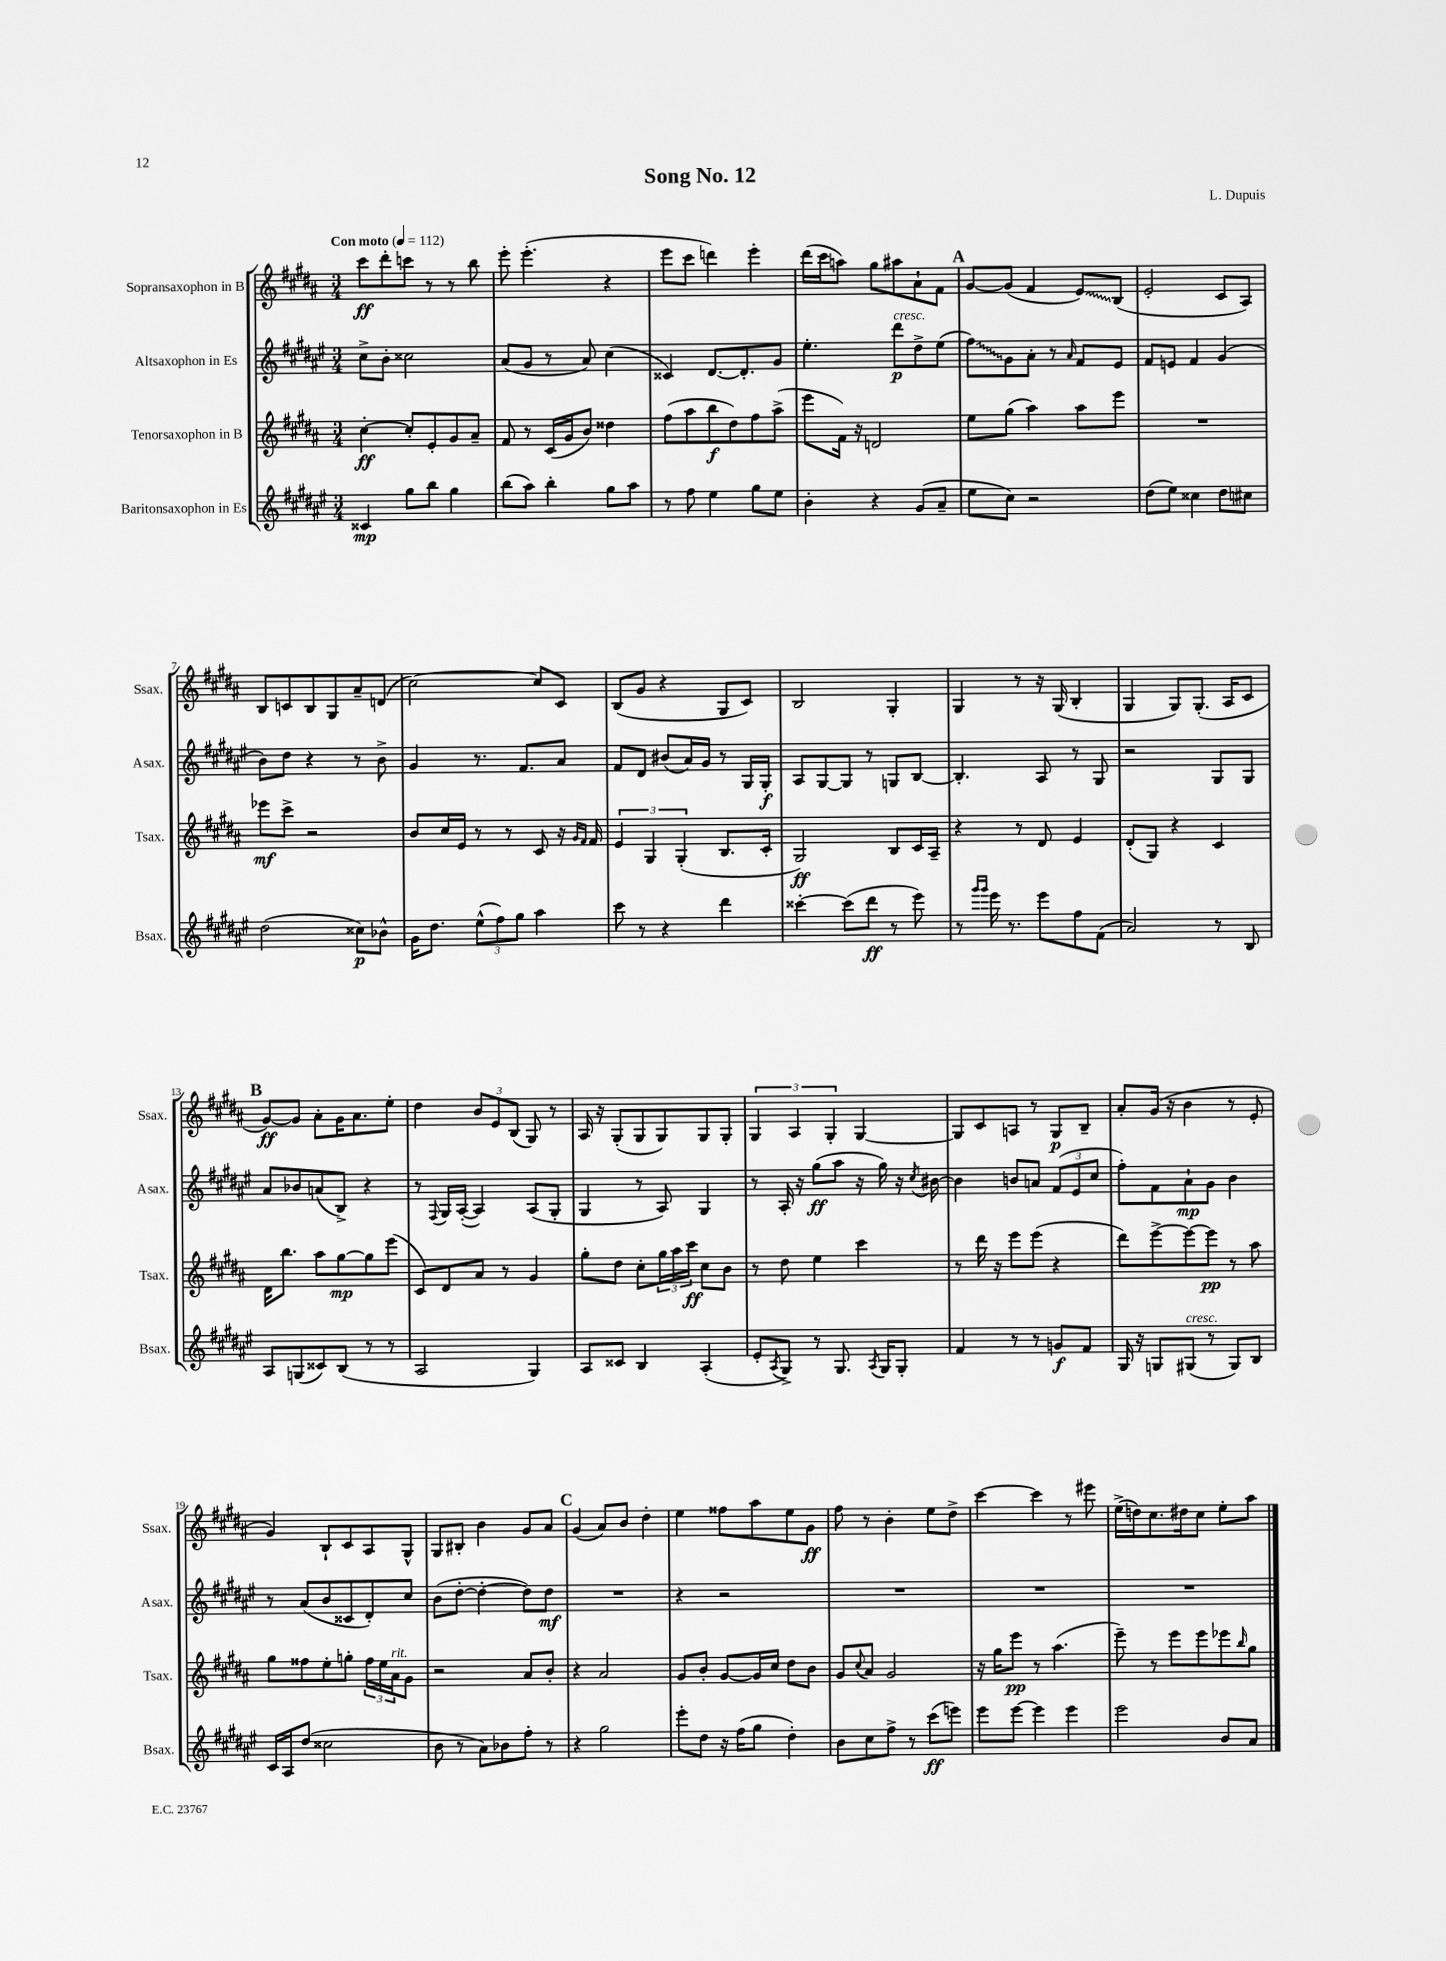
\header { title = "Song No. 12" composer = "L. Dupuis" }
<<
\new StaffGroup <<
\new Staff = "s0" \with { instrumentName = "Sopransaxophon in B" shortInstrumentName = "Ssax." } {
    \clef treble \key b \major \numericTimeSignature \time 3/4 \tempo "Con moto" 4 = 112
    cis'''8\ff dis'''8-. c'''8 r8 r8 b''8 |
    e'''8-. e'''4.-.( r4 |
    e'''8 cis'''8 d'''4) e'''4-. |
    dis'''16( cis'''16 a''8) gis''8 ais''8 ais'8-! fis'8 |
    \mark \markup { \bold "A" } gis'8~ gis'8( fis'4 \once \override Glissando.style = #'zigzag e'8\glissando) b8( |
    e'2-. cis'8 ais8) |
    b8 c'8 b8 gis8 ais'8-- d'8( |
    cis''2~) cis''8 cis'8 |
    b8( gis'8 r4 gis8 cis'8) |
    b2 gis4-. |
    gis4 r8 r16 gis16( b4-. |
    gis4 gis8) gis8.-.( ais16 cis'8 |
    \mark \markup { \bold "B" } gis'8~\ff) gis'8 ais'8-. gis'16 ais'8. e''8-. |
    dis''4 \tuplet 3/2 { b'8 e'8 b8( } gis8) r8 |
    ais16 r16 gis8-.( gis8 gis8) gis8 gis8-. |
    \tuplet 3/2 { gis4 ais4 gis4-. } gis4~ |
    gis8 cis'8 a8 r8 gis8\p b8-- |
    ais'8-. gis'16( r16 b'4 r8 e'8-. |
    gis'4) b8-! cis'8 ais8 gis8-^ |
    gis8 bis8-. b'4 gis'8 ais'8 |
    \mark \markup { \bold "C" } gis'4( ais'8) b'8 dis''4-. |
    e''4 fisis''8 ais''8 e''8 gis'8\ff |
    fis''8 r8 b'4-. e''8 dis''8-> |
    cis'''4~ cis'''4 r8 eis'''8 |
    e''16->( d''16) cis''8. dis''16 cis''8 e''8-. ais''8 \bar "|." |
}
\new Staff = "s1" \with { instrumentName = "Altsaxophon in Es" shortInstrumentName = "Asax." } {
    \clef treble \key fis \major \numericTimeSignature \time 3/4
    cis''8-> b'8-. cisis''2 |
    ais'8( gis'8 r8 ais'8) cis''4( |
    cisis'4) dis'8.~ dis'8.-. gis'8 |
    eis''4.-. dis'''8\p^\markup { \italic "cresc." } dis''8-> eis''8( |
    \mark \markup { \bold "A" } \once \override Glissando.style = #'zigzag fis''8\glissando) gis'8 ais'8-. r8 \grace { ais'16 } fis'8 eis'8 |
    fis'8 e'8 fis'4 gis'4( |
    b'8) dis''8 r4 r8 b'8-> |
    gis'4 r8. fis'8. ais'8 |
    fis'8 dis'8 bis'8( ais'16) gis'16 r8 gis16 gis16-.\f |
    ais8 gis8~ gis8 r8 g8 b8~ |
    b4.-. ais8 r8 gis8 |
    r2 gis8 gis8 |
    \mark \markup { \bold "B" } ais'8 bes'8 a'8( b8->) r4 |
    r8 \appoggiatura { fis8 } gis16 ais16~-.( ais4) ais8( gis8-. |
    gis4 r8 ais8) gis4 |
    r8 ais16-. r16 gis''8\ff( ais''8 r16 gis''16) r16 \acciaccatura { cis''8 } bis'16~ |
    bis'4 b'8 a'8 \tuplet 3/2 { fis'8( eis'8 cis''8 } |
    fis''8-.) fis'8 ais'8-!\mp gis'8 b'4 |
    r8 ais'8( b'8 cisis'8 dis'8-.) cis''8 |
    b'8( dis''8~-. dis''4~-. dis''8) dis''8\mf |
    \mark \markup { \bold "C" } R2. |
    r4 r2 |
    R2. |
    R2. |
    R2. \bar "|." |
}
\new Staff = "s2" \with { instrumentName = "Tenorsaxophon in B" shortInstrumentName = "Tsax." } {
    \clef treble \key b \major \numericTimeSignature \time 3/4
    cis''4~-.\ff cis''8-. e'8-. gis'8 ais'8-- |
    fis'8 r8 cis'16( gis'16 b'8) disis''4 |
    fis''8( ais''8 b''8\f dis''8) fis''8 ais''8->( |
    e'''8 fis'16) r16 d'2 |
    \mark \markup { \bold "A" } e''8 gis''8( ais''4) ais''8 e'''8 |
    R2. |
    ees'''8\mf cis'''8-> r2 |
    b'8 cis''16 e'16 r8 r8 cis'8 r16 \grace { gis'16 fis'16 } fis'16 |
    \tuplet 3/2 { e'4 gis4 gis4-.( } b8. cis'16-. |
    gis2\ff) b8 cis'16 ais16-- |
    r4 r8 dis'8 e'4 |
    dis'8-.( gis8) r4 cis'4 |
    \mark \markup { \bold "B" } dis'16 b''8. ais''8 gis''8~\mp gis''8 e'''8( |
    cis'8) dis'8 ais'8 r8 gis'4 |
    gis''8-. dis''8 cis''8-. \tuplet 3/2 { gis''16 ais''16 cis'''16\ff } cis''8 b'8 |
    r8 dis''8 e''4 cis'''4 |
    r8 dis'''16 r16 e'''8 e'''8( r4 |
    dis'''8) e'''8~-> e'''8~ e'''8\pp r8 ais''8 |
    gis''8 fisis''8 e''8-. g''8-. \tuplet 3/2 { fisis''16 e''16 ais'16^\markup { \italic "rit." } } gis'8 |
    r2 ais'8 b'8-. |
    \mark \markup { \bold "C" } r4 ais'2 |
    gis'8 b'8-. gis'8~ gis'16 cis''16 dis''8 b'8 |
    gis'8 \appoggiatura { cis''8 } ais'8 gis'2 |
    r16 gis''16 e'''8\pp r8 ais''4.( |
    e'''8--) r8 e'''8 e'''8 ees'''8 \grace { b''16 } gis''8 \bar "|." |
}
\new Staff = "s3" \with { instrumentName = "Baritonsaxophon in Es" shortInstrumentName = "Bsax." } {
    \clef treble \key fis \major \numericTimeSignature \time 3/4
    cisis'4\mp gis''8 b''8 gis''4 |
    b''8( ais''8) b''4-. gis''8 ais''8 |
    r8 fis''8 eis''4 gis''8 eis''8 |
    b'4-. r4 gis'8( ais'8-- |
    \mark \markup { \bold "A" } eis''8 cis''8) r2 |
    dis''8( eis''8) cisis''4 dis''8 cis''8 |
    dis''2( cisis''8\p) bes'8-^ |
    gis'16 dis''8. \tuplet 3/2 { eis''8-^( fis''8) gis''8 } ais''4 |
    cis'''8 r8 r4 dis'''4 |
    cisis'''4~-. cisis'''8( dis'''8\ff r8 eis'''8) |
    r8 \grace { gis'''16 gis'''16 } eis'''16 r8. eis'''8 fis''8 fis'8( |
    ais'2) r8 b8 |
    \mark \markup { \bold "B" } ais8 g8( cisis'8) b8( r8 r8 |
    ais2 gis4) |
    ais8 cisis'8 b4 ais4-.( |
    eis'8-. \acciaccatura { ais8 } gis8->) r8 gis8. \acciaccatura { ais8 } gis16 gis8-. |
    fis'4 r8 r8 g'8\f fis'8 |
    gis16 r16 g8 gis8^\markup { \italic "cresc." }( r8 gis8) b8 |
    cis'16 ais16 dis''8( cisis''2 |
    b'8 r8 ais'8) bes'8 fis''8-. r8 |
    \mark \markup { \bold "C" } r4 gis''2 |
    eis'''8-. dis''8 r16 fis''16( gis''8 dis''4-.) |
    b'8 cis''8 fis''8-> r8 cis'''8\ff( e'''8) |
    eis'''8 eis'''8~ eis'''4 eis'''4 |
    eis'''2 b'8 ais'8 \bar "|." |
}
>>
>>
